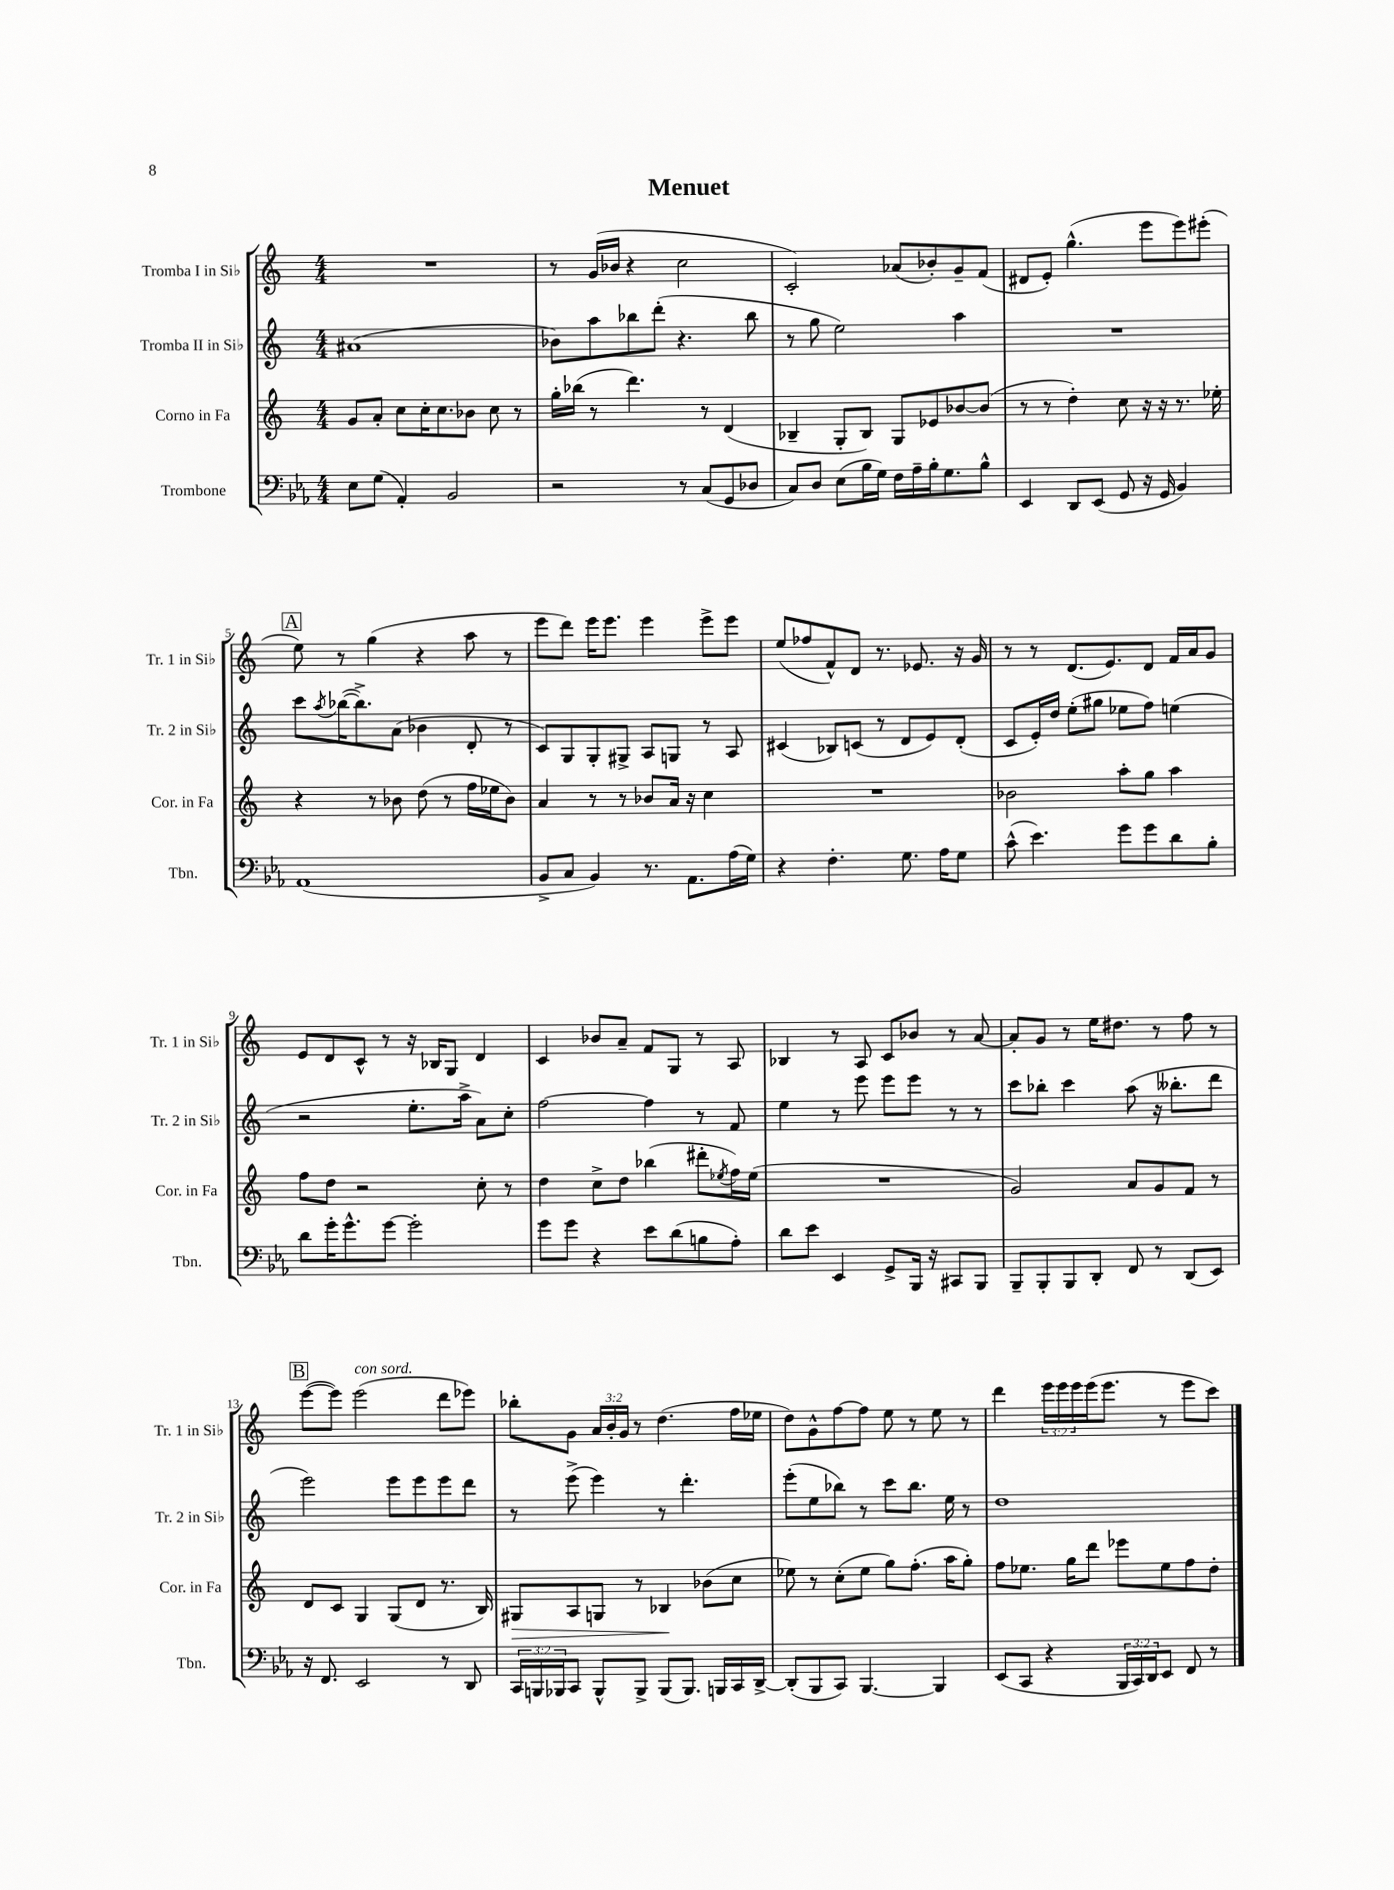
\header { title = "Menuet" }
<<
\new StaffGroup <<
\new Staff = "s0" \with { instrumentName = "Tromba I in Sib" shortInstrumentName = "Tr. 1 in Sib" } {
    \clef treble \key c \major \numericTimeSignature \time 4/4 \override Staff.TupletNumber.text = #tuplet-number::calc-fraction-text
    R1 |
    r8 g'16( bes'16 r4 c''2 |
    c'2-.) aes'8( bes'8-.) g'8-- f'8( |
    dis'8 e'8-.) g''4.-^( e'''8 e'''8) eis'''8-.( |
    \mark \markup { \box "A" } e''8) r8 g''4( r4 a''8 r8 |
    e'''8 d'''8) e'''16 e'''8. e'''4 e'''8-> e'''8 |
    e''8( fes''8 f'8-^) d'8 r8. ees'8. r16 g'16 |
    r8 r8 d'8.( e'8.) d'8 f'16 a'16 g'8 |
    e'8 d'8 c'8-^ r8 r16 bes16 g8 d'4 |
    c'4 bes'8 a'8-- f'8 g8 r8 a8 |
    bes4 r8 a8 c'8 bes'8 r8 a'8~ |
    a'8-. g'8 r8 e''16 dis''8. r8 f''8 r8 |
    \mark \markup { \box "B" } e'''8~( e'''8) e'''2^\markup { \italic "con sord." }( d'''8 ees'''8) |
    bes''8-. g'8 \tuplet 3/2 { a'16 b'16-. g'16 } r8 d''4.( f''16 ees''16 |
    d''8) g'8-^ f''8~ f''8 e''8 r8 e''8 r8 |
    d'''4 \tuplet 3/2 { e'''16 e'''16 e'''16 } e'''16( e'''8. r8 e'''8 c'''8) \bar "|." |
}
\new Staff = "s1" \with { instrumentName = "Tromba II in Sib" shortInstrumentName = "Tr. 2 in Sib" } {
    \clef treble \key c \major \numericTimeSignature \time 4/4
    ais'1( |
    bes'8) a''8 bes''8 d'''8-.( r4. bes''8 |
    r8 g''8 e''2) a''4 |
    R1 |
    \mark \markup { \box "A" } c'''8 \acciaccatura { a''8 } bes''16~( bes''8.->) a'8( bes'4 d'8-. r8 |
    c'8) g8 g8-. gis8-> a8 g8 r8 a8 |
    cis'4( bes8) c'8( r8 d'8 e'8) d'8-.( |
    c'8 e'16-.) d''16 e''8-.( gis''8 ees''8 f''8) e''4( |
    r2 e''8.-. a''16-> a'8) c''8-. |
    f''2~ f''4 r8 f'8 |
    e''4 r8 e'''8 e'''8 e'''8 r8 r8 |
    c'''8 bes''8-. c'''4 a''8( r16 beses''8.-. d'''8 |
    \mark \markup { \box "B" } e'''2) e'''8 e'''8 e'''8 d'''8 |
    r8 e'''8->( e'''4) r8 d'''4.-. |
    e'''8-.( e''8 bes''8) r8 c'''8 bes''8. e''16 r8 |
    d''1 \bar "|." |
}
\new Staff = "s2" \with { instrumentName = "Corno in Fa" shortInstrumentName = "Cor. in Fa" } {
    \clef treble \key c \major \numericTimeSignature \time 4/4
    g'8 a'8-. c''8 c''16-. c''8. bes'8 c''8 r8 |
    g''16-. bes''16( r8 d'''4.) r8 d'4( |
    bes4-- g8-. bes8) g8 ees'8 bes'8~ bes'8( |
    r8 r8 d''4-.) c''8 r16 r16 r8. ees''16-. |
    \mark \markup { \box "A" } r4 r8 bes'8 d''8( r8 f''16 ees''16 bes'8) |
    a'4 r8 r8 bes'8 a'16 r16 c''4 |
    R1 |
    bes'2 a''8-. g''8 a''4 |
    f''8 d''8 r2 c''8-. r8 |
    d''4 c''8-> d''8 bes''4( dis'''8-. \acciaccatura { ees''8 } f''16) ees''16( |
    R1 |
    g'2) a'8 g'8 f'8 r8 |
    \mark \markup { \box "B" } d'8 c'8 g4 g8( d'8 r8. b16) |
    gis8\> a8 g8 r8 bes4\! bes'8( c''8 |
    ees''8) r8 c''8-.( ees''8 g''8) f''8.-.( a''16 g''8-.) |
    f''8 ees''8. g''16 d'''8 ees'''8 ees''8 f''8 d''8-. \bar "|." |
}
\new Staff = "s3" \with { instrumentName = "Trombone" shortInstrumentName = "Tbn." } {
    \clef bass \key ees \major \numericTimeSignature \time 4/4 \override Staff.TupletNumber.text = #tuplet-number::calc-fraction-text
    ees8 g8( aes,4-.) bes,2 |
    r2 r8 c8( g,8 des8 |
    c8) d8 ees8( bes16 g16) f16 aes16-- bes16-. g8. bes8-^ |
    ees,4 d,8 ees,8( g,8 r16 g,16 bes,4) |
    \mark \markup { \box "A" } aes,1( |
    bes,8-> c8 bes,4) r8. aes,8. aes16( g16) |
    r4 f4.-. g8. aes16 g8 |
    c'8-^( ees'4.) g'8 g'8 d'8 bes8-. |
    d'8 g'16-. g'8.-^ g'8~ g'2-. |
    g'8 g'8 r4 ees'8 d'8( b8 aes8-.) |
    d'8 ees'8 ees,4 g,8-> bes,,16 r16 cis,8 bes,,8 |
    bes,,8-- bes,,8-. bes,,8 d,8-. f,8 r8 d,8( ees,8) |
    \mark \markup { \box "B" } r16 f,8. ees,2 r8 d,8 |
    \tuplet 3/2 { c,16 b,,16 bes,,16 } c,8 bes,,8-^ bes,,8-> bes,,8( bes,,8.) b,,16 c,16 d,16~-> |
    d,8-.( bes,,8 c,8) bes,,4.~ bes,,4 |
    ees,8( c,8 r4 \tuplet 3/2 { bes,,16 c,16) d,16 } ees,8 f,8 r8 \bar "|." |
}
>>
>>
